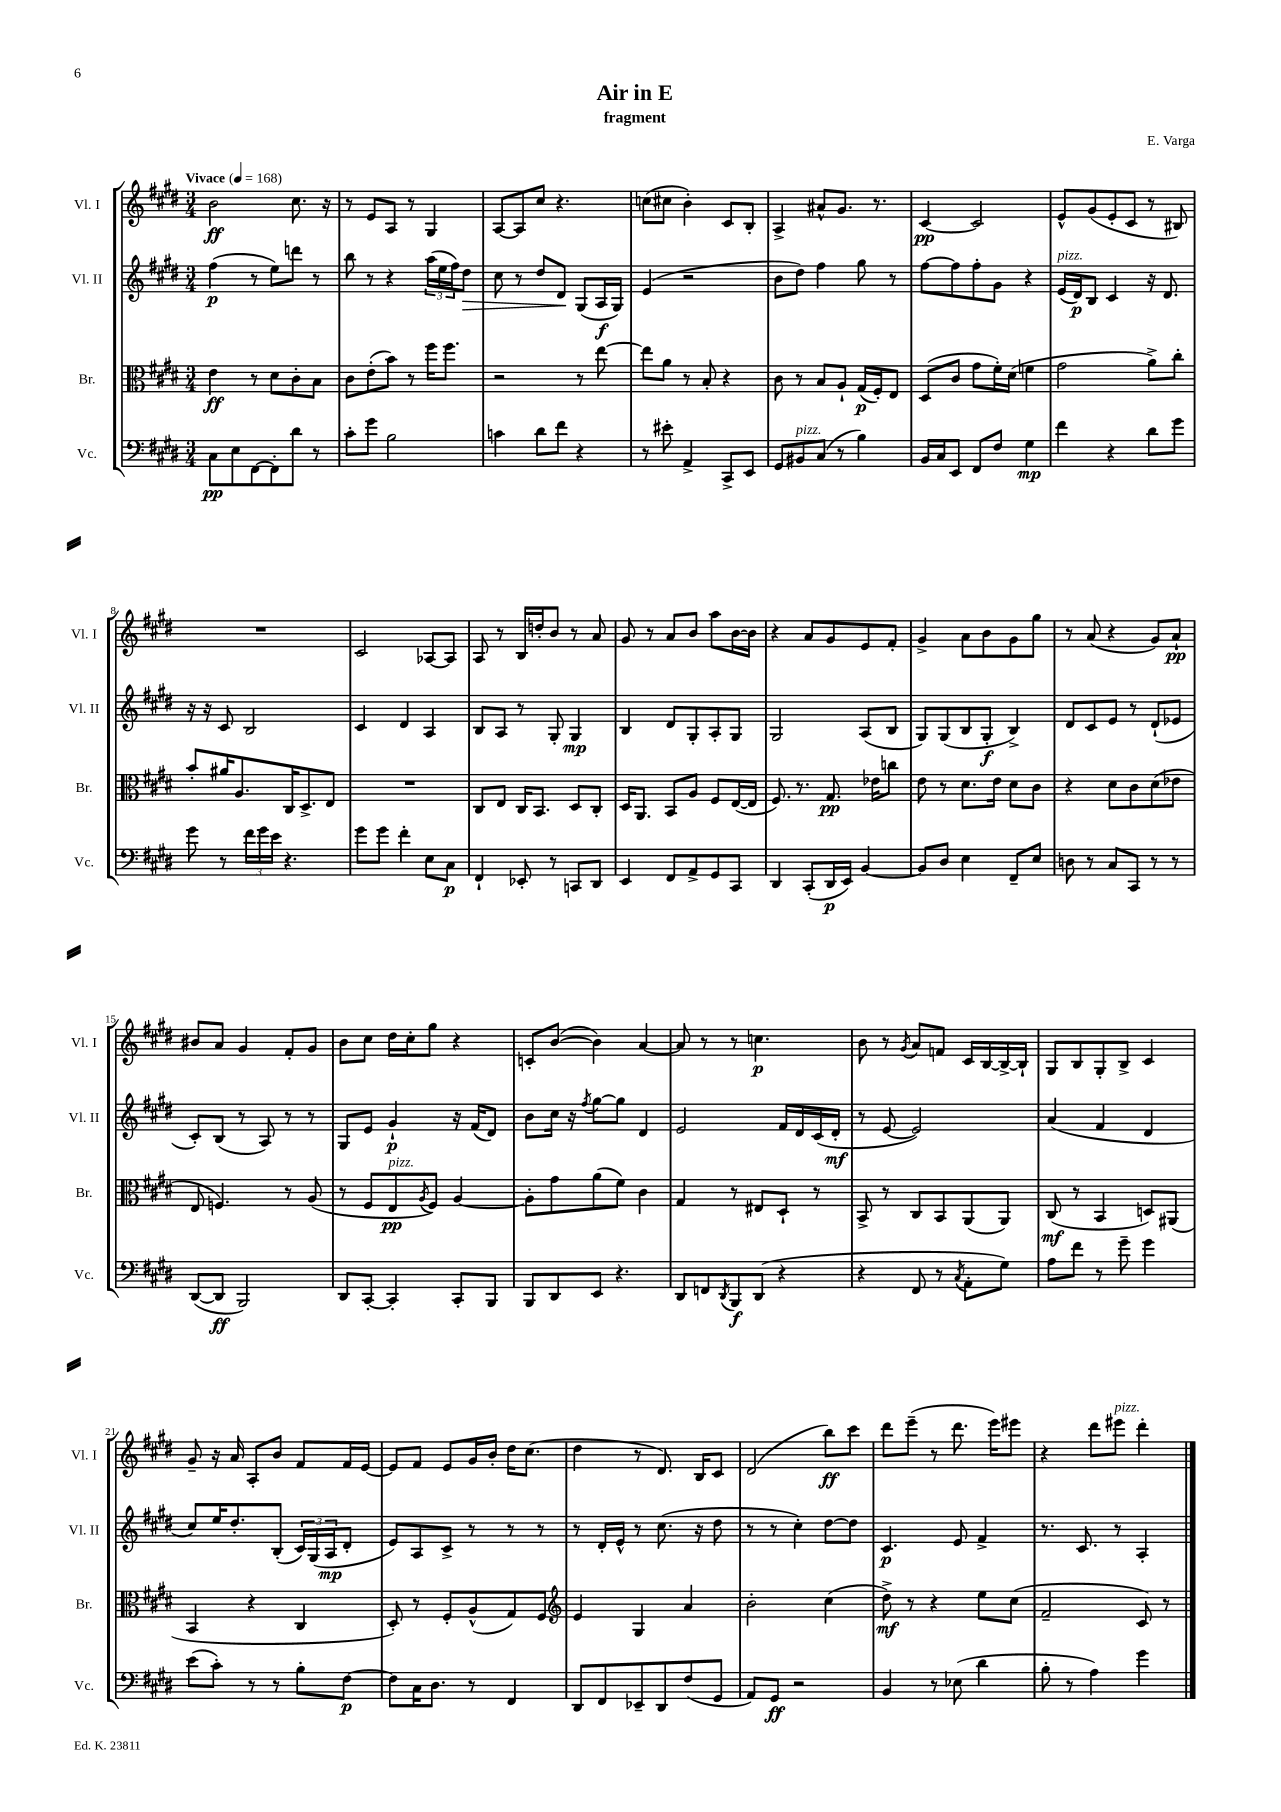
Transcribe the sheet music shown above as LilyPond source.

\header { title = "Air in E" composer = "E. Varga" subtitle = "fragment" }
<<
\new StaffGroup <<
\new Staff = "s0" \with { instrumentName = "Vl. I" shortInstrumentName = "Vl. I" } {
    \clef treble \key e \major \numericTimeSignature \time 3/4 \tempo "Vivace" 4 = 168
    b'2\ff cis''8. r16 |
    r8 e'8 a8 r8 gis4 |
    a8~ a8 cis''8 r4. |
    c''8( cis''8 b'4-.) cis'8 b8-. |
    a4-> ais'8-^ gis'8. r8. |
    cis'4~\pp cis'2 |
    e'8-^ gis'8( e'8-. cis'8 r8 bis8) |
    R2. |
    cis'2 aes8~ aes8 |
    a8 r8 b16 d''16-. b'8 r8 a'8 |
    gis'8 r8 a'8 b'8 a''8 b'16~ b'16 |
    r4 a'8 gis'8 e'8 fis'8-. |
    gis'4-> a'8 b'8 gis'8 gis''8 |
    r8 a'8( r4 gis'8) a'8-!\pp |
    bis'8 a'8 gis'4 fis'8-. gis'8 |
    b'8 cis''8 dis''16 cis''16-. gis''8 r4 |
    c'8-. b'8~( b'4) a'4~ |
    a'8 r8 r8 c''4.\p |
    b'8 r8 \acciaccatura { gis'8 } a'8 f'8 cis'16 b16~ b16~-> b16-! |
    gis8 b8 gis8-. b8-> cis'4 |
    gis'8-- r16 a'16 a8-. b'8 fis'8 fis'16 e'16~ |
    e'8 fis'8 e'8 gis'16 b'16-. dis''16 cis''8.( |
    dis''4 r8 dis'8.) b16 cis'8 |
    dis'2( b''8\ff) cis'''8 |
    dis'''8 e'''8--( r8 dis'''8. e'''16) eis'''8 |
    r4 dis'''8 eis'''8^\markup { \italic "pizz." } dis'''4-. \bar "|." |
}
\new Staff = "s1" \with { instrumentName = "Vl. II" shortInstrumentName = "Vl. II" } {
    \clef treble \key e \major \numericTimeSignature \time 3/4
    fis''4\p( r8 e''8) d'''8 r8 |
    b''8 r8 r4 \tuplet 3/2 { a''16( e''16 fis''16) } dis''8\> |
    cis''8 r8 dis''8 dis'8\! gis8( a16\f gis16) |
    e'4( r2 |
    b'8 dis''8) fis''4 gis''8 r8 |
    fis''8~ fis''8 fis''8-. gis'8 r4 |
    e'16^\markup { \italic "pizz." }( dis'16\p) b8 cis'4 r16 dis'8. |
    r16 r16 cis'8 b2 |
    cis'4 dis'4 a4 |
    b8 a8 r8 gis8-. gis4\mp |
    b4 dis'8 gis8-. a8-. gis8 |
    gis2 a8( b8 |
    gis8) gis8( b8 gis8-.\f b4->) |
    dis'8 cis'8 e'8 r8 dis'8-!( ees'8 |
    cis'8-.) b8( r8 a8) r8 r8 |
    gis8 e'8 gis'4-!\p r16 fis'16( dis'8) |
    b'8 cis''16 r16 \acciaccatura { fis''8 } gis''8~ gis''8 dis'4 |
    e'2 fis'16 dis'16 cis'16( dis'16-.\mf |
    r8 e'8~ e'2) |
    a'4( fis'4 dis'4 |
    cis''8) e''16 dis''8.-. b8-.( \tuplet 3/2 { cis'16) gis16( a16\mp } dis'8-. |
    e'8) a8 cis'8-> r8 r8 r8 |
    r8 dis'16-. e'16-^ r8 cis''8.( r16 dis''8 |
    r8 r8 cis''4-.) dis''8~ dis''8 |
    cis'4.\p e'8 fis'4-> |
    r8. cis'8. r8 a4-. \bar "|." |
}
\new Staff = "s2" \with { instrumentName = "Br." shortInstrumentName = "Br." } {
    \clef alto \key e \major \numericTimeSignature \time 3/4
    e'4\ff r8 dis'8 cis'8-. b8 |
    cis'8 e'8-.( b'8) r8 fis''16 fis''8. |
    r2 r8 e''8~ |
    e''8 a'8 r8 b8-. r4 |
    cis'8 r8 b8 a8-! gis16\p( fis16-.) e8 |
    dis8( cis'8 gis'8 fis'16-.) dis'16( f'4 |
    gis'2 a'8->) cis''8-. |
    b'8-. ais'16 a8. cis16 dis8.-> e8 |
    R2. |
    cis8 e8 cis16 b,8. dis8 cis8-. |
    dis16 a,8. b,8 a8 fis8 e16~( e16 |
    fis8.) r8. gis8.\pp ees'16 c''8 |
    e'8 r8 dis'8. e'16 dis'8 cis'8 |
    r4 dis'8 cis'8 dis'8( ees'8 |
    e8 f4.) r8 a8( |
    r8 fis8 e8\pp^\markup { \italic "pizz." } \acciaccatura { a8 } fis8) a4~ |
    a8-. gis'8 a'8( fis'8) cis'4 |
    gis4 r8 eis8 dis8-! r8 |
    b,8-> r8 cis8 b,8 a,8( a,8) |
    cis8\mf( r8 b,4 d8) ais,8( |
    b,4 r4 cis4 |
    dis8-.) r8 fis8-. a8-^( gis8) fis8 |
    \clef treble e'4 gis4 a'4 |
    b'2-. cis''4( |
    dis''8->\mf) r8 r4 e''8 cis''8( |
    fis'2-- cis'8) r8 \bar "|." |
}
\new Staff = "s3" \with { instrumentName = "Vc." shortInstrumentName = "Vc." } {
    \clef bass \key e \major \numericTimeSignature \time 3/4
    cis8\pp e8 fis,8~ fis,8-. dis'8 r8 |
    cis'8-. gis'8 b2 |
    c'4 dis'8 fis'8 r4 |
    r8 eis'8-. a,4-> cis,8-> e,8 |
    gis,8 bis,8^\markup { \italic "pizz." } cis8( r8 b4) |
    b,16 cis16 e,8 fis,8 fis8 gis4\mp |
    fis'4 r4 dis'8 gis'8 |
    gis'8 r8 \tuplet 3/2 { fis'16 gis'16 e'16 } r4. |
    gis'8 gis'8 fis'4-. e8 cis8\p |
    fis,4-! ees,8-. r8 c,8 dis,8 |
    e,4 fis,8 a,8-> gis,8 cis,8 |
    dis,4 cis,8-.( dis,16\p e,16) b,4~ |
    b,8 dis8 e4 fis,8-- e8 |
    d8 r8 cis8 cis,8 r8 r8 |
    dis,8~( dis,8\ff b,,2) |
    dis,8 cis,8~-. cis,4-. cis,8-. b,,8 |
    b,,8 dis,8 e,8 r4. |
    dis,8 f,8 \acciaccatura { dis,8 } b,,8\f dis,8( r4 |
    r4 fis,8 r8 \acciaccatura { cis8 } a,8-. gis8) |
    a8 fis'8 r8 gis'8-- gis'4 |
    e'8( cis'8-.) r8 r8 b8-. fis8~\p |
    fis8 cis16 dis8. r8 fis,4 |
    dis,8 fis,8 ees,8-- dis,8 fis8( gis,8 |
    a,8) gis,8\ff r2 |
    b,4 r8 ees8( dis'4 |
    b8-. r8 a4) gis'4 \bar "|." |
}
>>
>>
